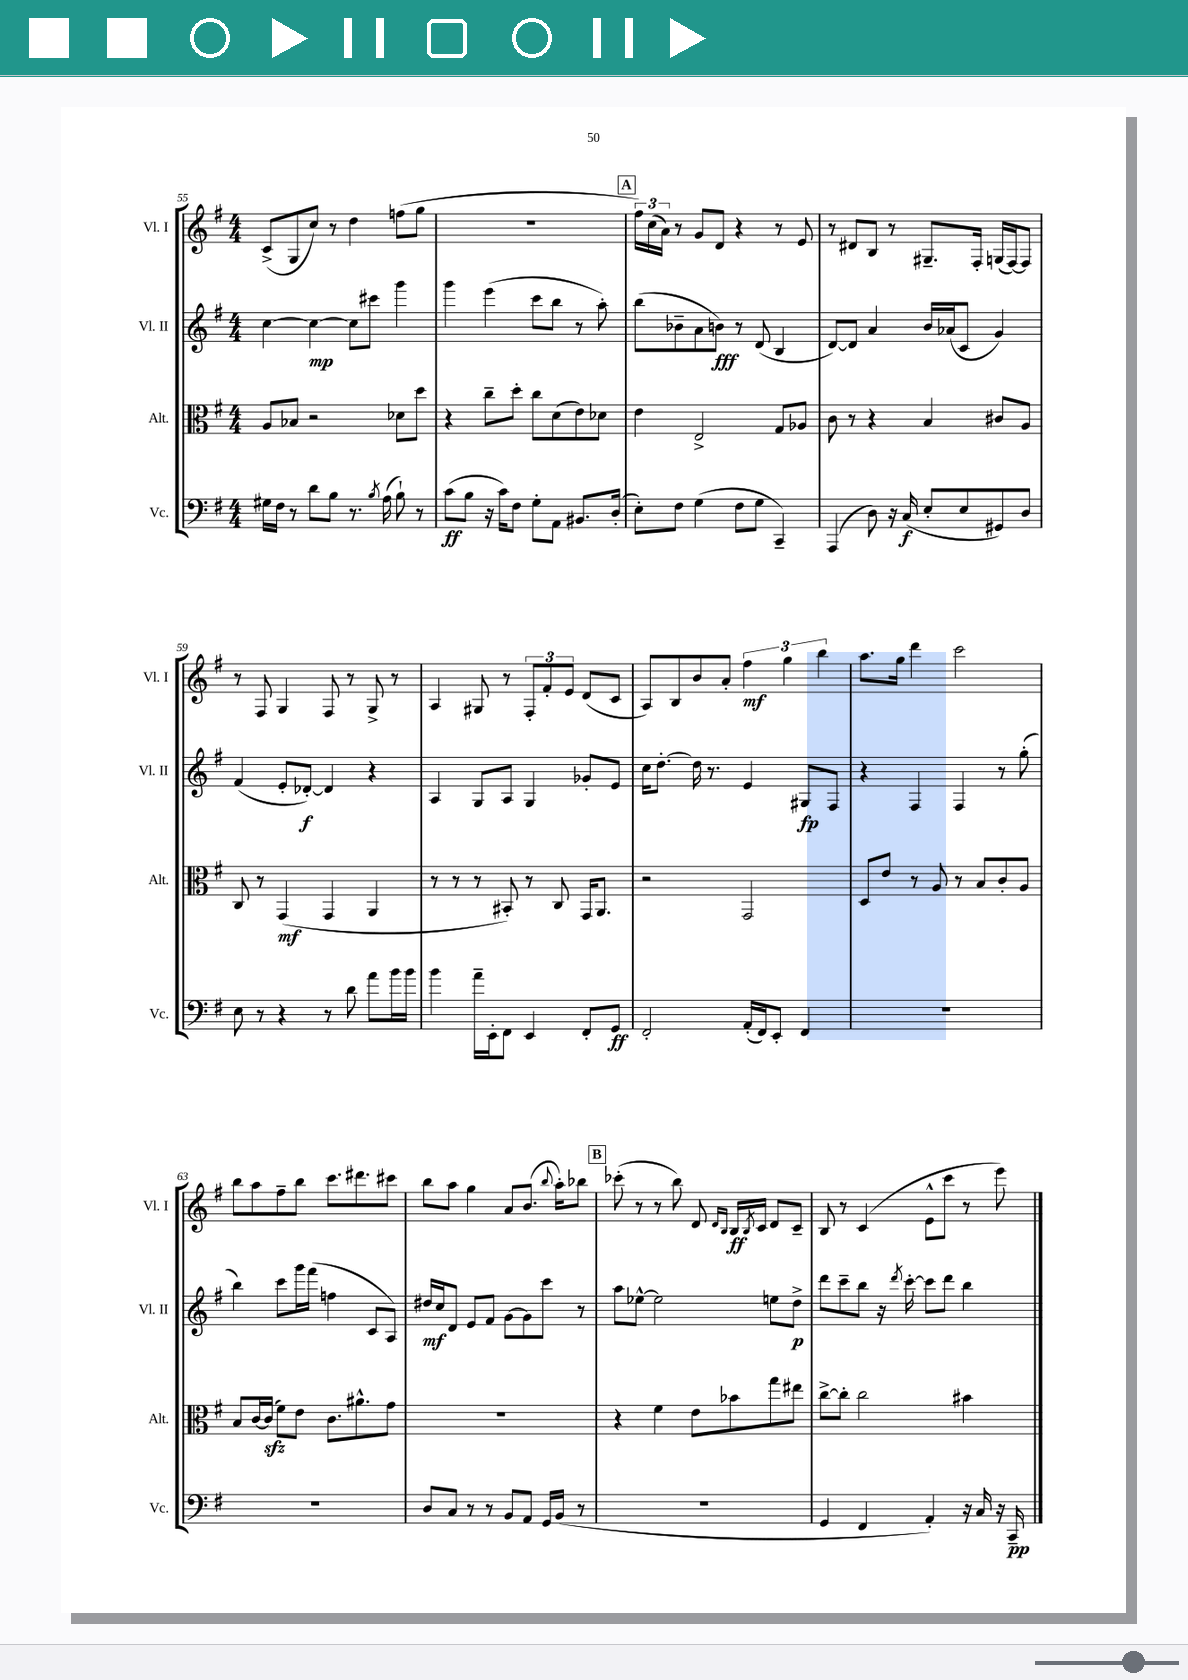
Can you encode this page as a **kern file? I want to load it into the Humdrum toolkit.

**kern	**dynam	**kern	**dynam	**kern	**dynam	**kern	**dynam
*part4	*part4	*part3	*part3	*part2	*part2	*part1	*part1
*staff4	*staff4	*staff3	*staff3	*staff2	*staff2	*staff1	*staff1
*I"Vc.	*	*I"Alt.	*	*I"Vl. II	*	*I"Vl. I	*
*I'Vc.	*	*I'Alt.	*	*I'Vl. II	*	*I'Vl. I	*
*clefF4	*	*clefC3	*	*clefG2	*	*clefG2	*
*k[f#]	*	*k[f#]	*	*k[f#]	*	*k[f#]	*
*M4/4	*	*M4/4	*	*M4/4	*	*M4/4	*
=55	=55	=55	=55	=55	=55	=55	=55
16G#X\LL	.	8A/L	.	[4cc\	.	(8c^/L	.
16F#\JJ	.	.	.	.	.	.	.
8r	.	8B-X/J	.	.	.	8G/	.
8d\L	.	2r	.	4cc\_	mp	8cc/J)	.
8B\J	.	.	.	.	.	8r	.
8.r	.	.	.	8cc\L]	.	4dd\	.
.	.	.	.	8ccc#X\J	.	.	.
8qB/	.	.	.	.	.	.	.
(16A\	.	.	.	.	.	.	.
8B`\)	.	8d-X\L	.	4ggg\	.	(8ffn\L	.
8r	.	8dd\J	.	.	.	8gg\J	.
=56	=56	=56	=56	=56	=56	=56	=56
(8c\L	ff	4r	.	4ggg\	.	1r	.
8B\J	.	.	.	.	.	.	.
16r	.	8cc~\L	.	(4eee\	.	.	.
16c\KL)	.	.	.	.	.	.	.
8F#\J	.	8dd'\J	.	.	.	.	.
8G'\L	.	8cc\L	.	8ccc\L	.	.	.
8AA\J	.	(8d\	.	8bb\J	.	.	.
8.BB#X/L	.	8e\)	.	8r	.	.	.
.	.	8d-X\J	.	8aa'\)	.	.	.
(16D'/Jk	.	.	.	.	.	.	.
!!LO:REH:place=s1:t=A
=57	=57	=57	=57	=57	=57	=57	=57
8E'\L)	.	4e\	.	(8bb\L	.	24ff#\LL)	.
.	.	.	.	.	.	(24cc\	.
.	.	.	.	.	.	24a\JJ)	.
8F#\J	.	.	.	8b-X~\	.	8r	.
(4G\	.	2E^/	.	8a\	.	8g/L	.
.	.	.	.	8bn\J)	fff	8d/J	.
8F#\L	.	.	.	8r	.	4r	.
8G\J	.	.	.	(8d/	.	.	.
4CC~/)	.	8G/L	.	4B/	.	8r	.
.	.	8A-X/J	.	.	.	8e/	.
=58	=58	=58	=58	=58	=58	=58	=58
(4AAA/	.	8c\	.	[8d/L)	.	8r	.
.	.	8r	.	8d/J]	.	8d#X/L	.
8D\)	.	4r	.	4a/	.	8B/J	.
16r	.	.	.	.	.	8r	.
(16C/	f	.	.	.	.	.	.
8E'/L	.	4B/	.	16b/LL	.	8.G#X~/L	.
.	.	.	.	(16a-X/J	.	.	.
8E/	.	.	.	8c/J	.	.	.
.	.	.	.	.	.	16F#'/Jk	.
8GG#X/)	.	8c#X/L	.	4g/)	.	(16Gn/LL	.
.	.	.	.	.	.	[16F#/J)	.
8D/J	.	8A/J	.	.	.	8F#/J]	.
!!LO:LB:g=z
=59	=59	=59	=59	=59	=59	=59	=59
8E\	.	8C/	.	(4f#/	.	8r	.
8r	.	8r	.	.	.	8F#/	.
4r	.	(4GG/	mf	8e'/L	.	4G/	.
.	.	.	.	[8d-X'/J)	f	.	.
8r	.	4GG/	.	4d-/]	.	8F#/	.
8d\	.	.	.	.	.	8r	.
8a\L	.	4AA/	.	4r	.	8G^/	.
16b\L	.	.	.	.	.	8r	.
16b\JJ	.	.	.	.	.	.	.
=60	=60	=60	=60	=60	=60	=60	=60
4b\	.	8r	.	4A/	.	4A/	.
.	.	8r	.	.	.	.	.
16a~\LL	.	8r	.	8G/L	.	8G#X/	.
16EE'\J	.	.	.	.	.	.	.
8FF#\J	.	8BB#X'/)	.	8A/J	.	8r	.
4EE/	.	8r	.	4G/	.	12F#'/L	.
.	.	.	.	.	.	12f#'/	.
.	.	8C/	.	.	.	.	.
.	.	.	.	.	.	12e/J	.
8FF#'/L	.	16GG/KL	.	8g-X'/L	.	(8d/L	.
.	.	8.AA/J	.	.	.	.	.
8GG/J	ff	.	.	8e/J	.	8c/J	.
=61	=61	=61	=61	=61	=61	=61	=61
2FF#'/	.	2r	.	16cc\KL	.	8A/L)	.
.	.	.	.	[8.dd'\J	.	.	.
.	.	.	.	.	.	8B/	.
.	.	.	.	16dd\]	.	8b/	.
.	.	.	.	8.r	.	.	.
.	.	.	.	.	.	8a'/J	.
(16AA'/LL	.	2GG/	.	4e/	.	6ff#\	mf
16FF#/J)	.	.	.	.	.	.	.
8EE'/J	.	.	.	.	.	.	.
.	.	.	.	.	.	6gg\	.
4FF#/	.	.	.	8G#X/L	fp	.	.
.	.	.	.	.	.	6bb\	.
.	.	.	.	8F#/J	.	.	.
=62	=62	=62	=62	=62	=62	=62	=62
1r	.	8D/L	.	4r	.	8.aa\L	.
.	.	8e/J	.	.	.	.	.
.	.	.	.	.	.	16gg\Jk	.
.	.	8r	.	4F#/	.	4ddd\	.
.	.	8A/	.	.	.	.	.
.	.	8r	.	4F#/	.	2ccc\	.
.	.	8B/L	.	.	.	.	.
.	.	8c'/	.	8r	.	.	.
.	.	8A/J	.	(8gg'\	.	.	.
!!LO:LB:g=z
=63	=63	=63	=63	=63	=63	=63	=63
1r	.	8B/L	.	4bb\)	.	8bb\L	.
.	.	[16c/L	.	.	.	8aa\	.
.	.	(16czz/JJ]	.	.	.	.	.
.	.	8f#\L)	.	8ccc\L	.	8ff#~\	.
.	.	8e\J	.	16ggg\L	.	8bb\J	.
.	.	.	.	(16fff#\JJ	.	.	.
.	.	8.c\L	.	4ffn\	.	8.ccc\L	.
.	.	8.a#X^^\	.	.	.	8.ddd#X\	.
.	.	.	.	8c/L	.	.	.
.	.	8g\J	.	8A/J)	.	8ccc#X\J	.
=64	=64	=64	=64	=64	=64	=64	=64
8D/L	.	1r	.	16dd#X/LL	mf	8bb\L	.
.	.	.	.	16cc/J	.	.	.
8C/J	.	.	.	8d/J	.	8aa\J	.
8r	.	.	.	8e/L	.	4gg\	.
8r	.	.	.	8f#/J	.	.	.
8BB/L	.	.	.	[8g\L	.	8a/L	.
8AA/J	.	.	.	8g\]	.	(8.b/J	.
16GG/LL	.	.	.	8ccc\J	.	.	.
.	.	.	.	.	.	8qqbb/	.
(16BB/JJ	.	.	.	.	.	16aa'\KL)	.
8r	.	.	.	8r	.	8bb-X\J	.
!!LO:REH:place=s1:t=B
=65	=65	=65	=65	=65	=65	=65	=65
1r	.	4r	.	8aa\L	.	(8ccc-X'\	.
.	.	.	.	[8ee-X^^\J	.	8r	.
.	.	4f#\	.	2ee-\]	.	8r	.
.	.	.	.	.	.	8bb\)	.
.	.	8e\L	.	.	.	8d/	.
.	.	.	.	.	.	16qqd/LL	.
.	.	.	.	.	.	16qqB/JJ	.
.	.	8b-X\	.	.	.	16B/LL	ff
.	.	.	.	.	.	8qB/	.
.	.	.	.	.	.	16c/JJ	.
.	.	8gg\	.	8een\L	.	8d/L	.
.	.	8ee#X\J	.	8dd^\J	p	8c~/J	.
=66	=66	=66	=66	=66	=66	=66	=66
4GG/	.	[8cc^\L	.	8ddd\L	.	8B/	.
.	.	8cc'\J]	.	8ccc~\	.	8r	.
4FF#/	.	2cc\	.	8bb\J	.	(4c/	.
.	.	.	.	16r	.	.	.
.	.	.	.	8qddd/	.	.	.
.	.	.	.	[16ccc'\	.	.	.
4AA'/)	.	.	.	8ccc\L]	.	8e^^\L	.
.	.	.	.	8ddd\J	.	8ccc\J	.
16r	.	4b#X\	.	4bb\	.	8r	.
16C/	.	.	.	.	.	.	.
16r	.	.	.	.	.	8eee\)	.
16CC~/	pp	.	.	.	.	.	.
==	==	==	==	==	==	==	==
*-	*-	*-	*-	*-	*-	*-	*-
